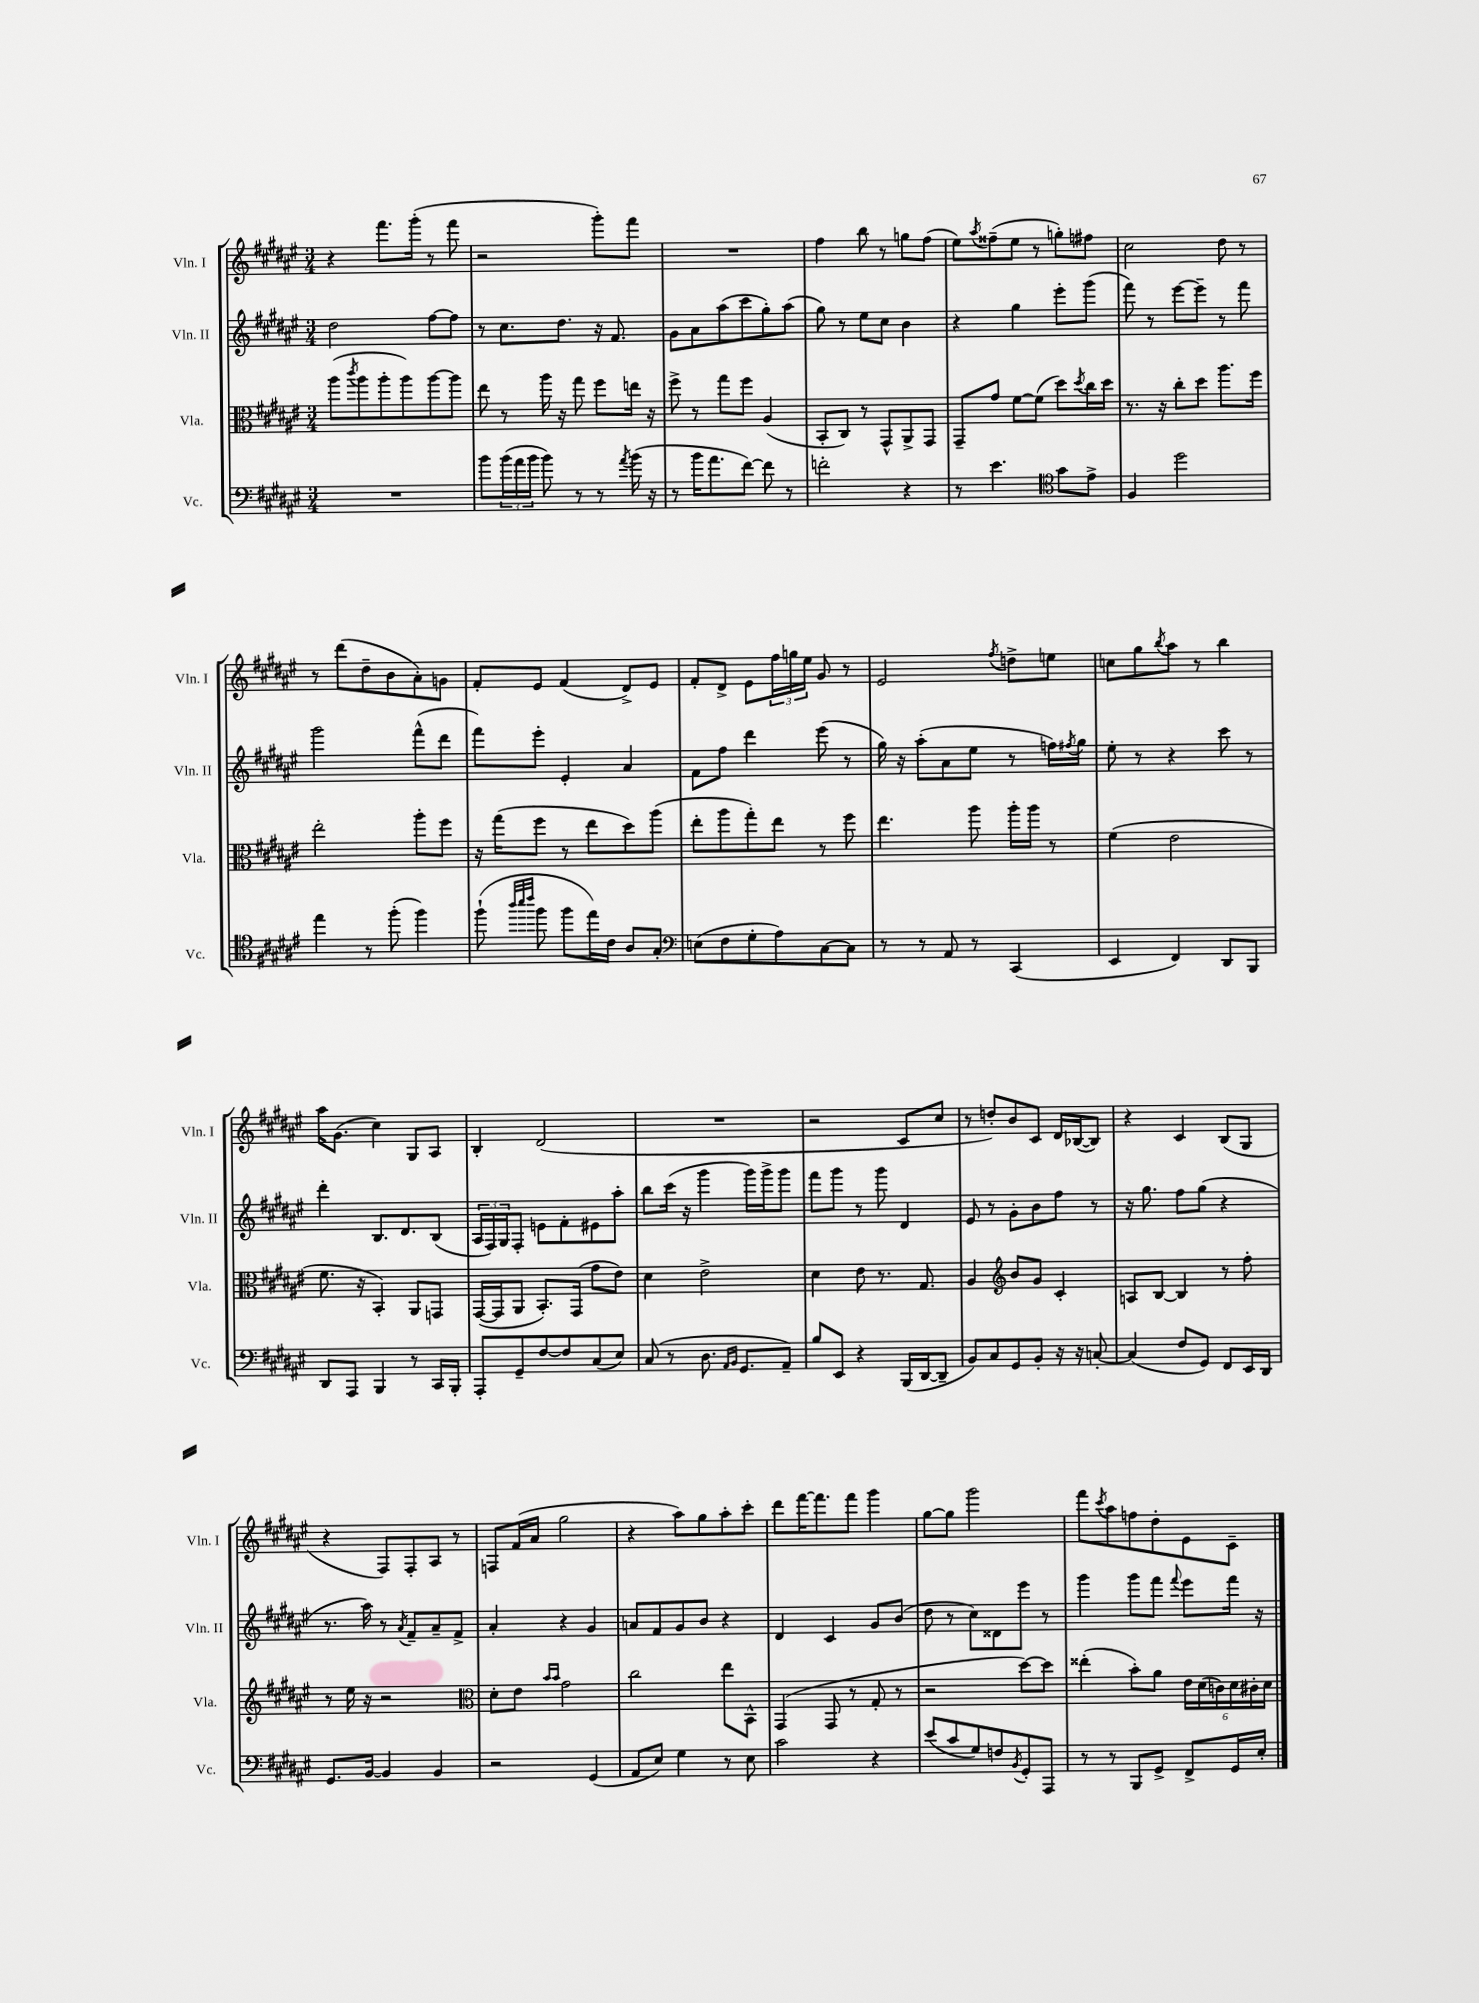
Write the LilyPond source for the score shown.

<<
\new StaffGroup <<
\new Staff = "s0" \with { instrumentName = "Vln. I" shortInstrumentName = "Vln. I" } {
    \clef treble \key fis \major \numericTimeSignature \time 3/4
    r4 fis'''8. gis'''16-.( r8 fis'''8 |
    r2 gis'''8-.) fis'''8 |
    R2. |
    fis''4 b''8 r8 g''8 fis''8( |
    eis''8) \acciaccatura { ais''8 } fisis''8--( eis''8 r8 g''8-.) fis''8 |
    cis''2 dis''8 r8 |
    r8 dis'''8( dis''8-- b'8 ais'8-.) g'8 |
    fis'8-. eis'8 fis'4( dis'8->) eis'8 |
    fis'8-. dis'8-> eis'8 \tuplet 3/2 { fis''16 g''16 eis''16 } gis'8 r8 |
    eis'2 \acciaccatura { fis''8 } d''8-> e''8 |
    c''8 gis''8 \acciaccatura { b''8 } ais''8 r8 b''4 |
    ais''16 gis'8.( cis''4) gis8 ais8 |
    b4-. dis'2( |
    R2. |
    r2 cis'8 cis''8 |
    r8 d''8-.) b'8 cis'8 dis'16 bes16~( bes8) |
    r4 cis'4 b8( gis8 |
    r4 fis8) fis8-. ais8 r8 |
    f8 fis'16( ais'16 gis''2 |
    r4 ais''8) gis''8 ais''8-. cis'''8-. |
    dis'''8 fis'''16~ fis'''8. fis'''8 gis'''4 |
    gis''8~ gis''8 gis'''2 |
    fis'''8 \acciaccatura { cis'''8 } ais''8 f''8 dis''8-. eis'8 cis'8-- \bar "|." |
}
\new Staff = "s1" \with { instrumentName = "Vln. II" shortInstrumentName = "Vln. II" } {
    \clef treble \key fis \major \numericTimeSignature \time 3/4
    dis''2 fis''8~ fis''8 |
    r8 cis''8. dis''8. r16 fis'8. |
    gis'8 ais'8 ais''8( cis'''8 gis''8-.) ais''8( |
    gis''8) r8 eis''8 cis''8 b'4 |
    r4 gis''4 eis'''8-. gis'''8( |
    fis'''8) r8 eis'''8~ eis'''8-- r8 fis'''8 |
    gis'''2 fis'''8-^( dis'''8 |
    fis'''8) eis'''8-. eis'4-. ais'4 |
    fis'8 fis''8 dis'''4 eis'''8( r8 |
    gis''16) r16 ais''8-.( ais'8 eis''8 r8 f''16) \acciaccatura { fis''8 } gis''16 |
    eis''8-. r8 r4 cis'''8 r8 |
    dis'''4-. b8. dis'8. b8( |
    \tuplet 3/2 { ais16 fis16) gis16 } fis8-. e'8 fis'8-. eis'8 ais''8-. |
    b''8 cis'''16( r16 gis'''4 gis'''16) gis'''16-> gis'''8 |
    fis'''8 gis'''8 r8 gis'''8 dis'4 |
    eis'8 r8 gis'8-. b'8 fis''8 r8 |
    r16 gis''8. fis''8 gis''8( r4 |
    r8. ais''16) r8 \acciaccatura { ais'8 } fis'8-- ais'8-- fis'8-> |
    ais'4-. r4 gis'4 |
    a'8 fis'8 gis'8 b'8 r4 |
    dis'4 cis'4 gis'8 b'8( |
    dis''8 r8 cis''8) disis'8 eis'''8 r8 |
    gis'''4 gis'''8 fis'''8 \appoggiatura { fis'''8 } eis'''8 fis'''16 r16 \bar "|." |
}
\new Staff = "s2" \with { instrumentName = "Vla." shortInstrumentName = "Vla." } {
    \clef alto \key fis \major \numericTimeSignature \time 3/4
    ais''8( \acciaccatura { cis'''8 } ais''8 ais''8-. ais''8) ais''8~ ais''8 |
    eis''8 r8 ais''16 r16 gis''8 fis''8 e''16 r16 |
    fis''8-> r8 gis''8 fis''8 ais4( |
    b,8-. cis8) r8 gis,8-^ ais,8-> gis,8 |
    gis,8-- gis'8 fis'8~ fis'8( dis''8) \acciaccatura { dis''8 } cis''16 dis''16 |
    r8. r16 cis''8-. dis''8 ais''8. fis''16 |
    eis''2-. ais''8-. fis''8 |
    r16 gis''16( fis''8 r8 eis''8 dis''8) ais''8( |
    eis''8-. ais''8 gis''8-.) eis''8 r8 fis''8 |
    eis''4. ais''8 ais''16-. ais''16 r8 |
    fis'4( eis'2 |
    fis'8. r16 b,4-.) ais,8 g,8 |
    gis,16~( gis,16 ais,8 b,8.-.) gis,16( gis'8 eis'8) |
    dis'4 eis'2-> |
    dis'4 eis'8 r8. gis8. |
    ais4 \clef treble b'8 gis'8 cis'4-. |
    a8 b8~ b4 r8 fis''8-. |
    r8 eis''16 r16 r2 |
    \clef alto dis'8-. eis'8 \grace { b'16 b'16 } gis'2 |
    cis''2 eis''8 b,8-^ |
    gis,4( gis,8 r8 gis8-. r8 |
    r2 dis''8~) dis''8 |
    eisis''4-.( b'8-.) ais'8 \tuplet 6/4 { eis'16 dis'16( c'16) dis'16 cis'16-. dis'16 } \bar "|." |
}
\new Staff = "s3" \with { instrumentName = "Vc." shortInstrumentName = "Vc." } {
    \clef bass \key fis \major \numericTimeSignature \time 3/4
    R2. |
    b'8 \tuplet 3/2 { b'16( ais'16 b'16 } b'8) r8 r8 \acciaccatura { ais'8 } b'16( r16 |
    r8 b'16 ais'8. fis'8~) fis'8 r8 |
    f'2-. r4 |
    r8 eis'4. \clef tenor gis'8 eis'8-> |
    fis4 dis''2 |
    eis''4 r8 fis''8-.( fis''4) |
    fis''8-!( \grace { ais''32 b''32 cis'''32 } fis''8 fis''8 eis''16) cis'16 ais8 gis8-. |
    \clef bass e8( fis8 gis8-. ais8) cis8~ cis8 |
    r8 r8 ais,8 r8 cis,4( |
    eis,4 fis,4) dis,8 b,,8 |
    dis,8 ais,,8 b,,4 r8 cis,16 b,,16-. |
    ais,,8-. gis,8-- fis8~ fis8 cis8( eis8) |
    cis8( r8 dis8. \grace { ais,16 b,16 } gis,8. ais,8--) |
    b8 eis,8 r4 b,,16( dis,16~ dis,8-- |
    b,8) cis8 gis,8 b,8-. r16 r16 c8~-. |
    c4( fis8 gis,8) fis,8 eis,16 dis,16 |
    gis,8. b,16~ b,4 b,4 |
    r2 gis,4( |
    ais,8 eis8) gis4 r8 eis8 |
    cis'2 r4 |
    eis'8( cis'8 gis8) f8 \acciaccatura { b,8 } gis,8-. ais,,8 |
    r8 r8 b,,8 gis,8-> fis,8-> gis,16 eis16-. \bar "|." |
}
>>
>>
\layout { \context { \Score \remove "Bar_number_engraver" } }
